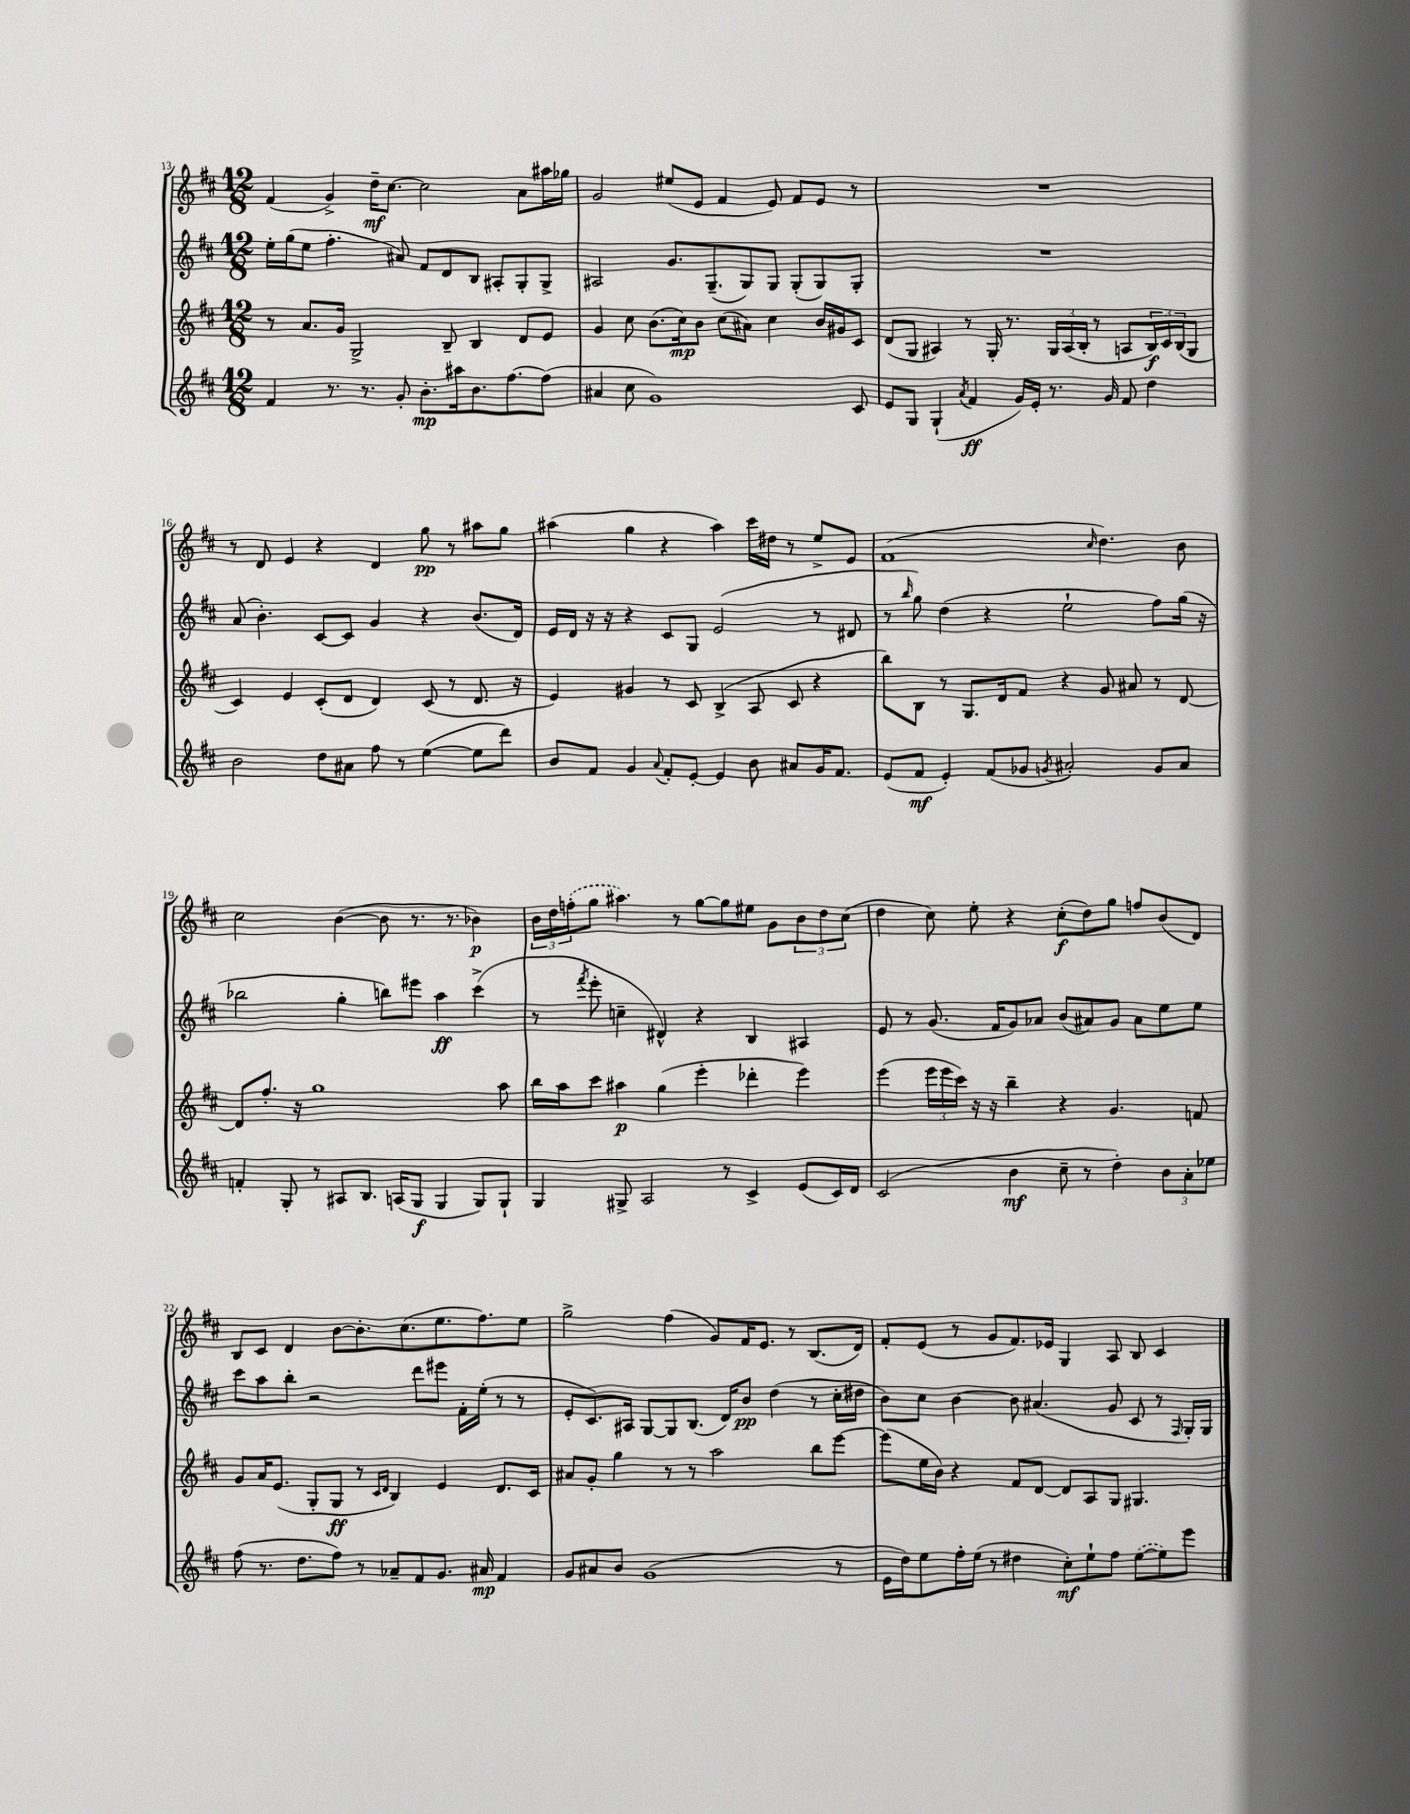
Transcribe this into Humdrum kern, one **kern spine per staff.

**kern	**kern	**kern	**kern
*staff4	*staff3	*staff2	*staff1
*clefG2	*clefG2	*clefG2	*clefG2
*k[f#c#]	*k[f#c#]	*k[f#c#]	*k[f#c#]
*M12/8	*M12/8	*M12/8	*M12/8
4f#/	8r	16ee'\LL	(4f#/
.	.	(16gg\J	.
.	8.a/L	8ee\J	.
8.r	.	4.ff#'\	4g^/)
.	16g/Jk	.	.
.	2G^/	.	.
8.r	.	.	.
.	.	.	16dd~\LK
.	.	.	[8.cc#\J
8g'/	.	8a#/)	.
8.b'\L	.	8f#/L	2cc#\]
.	8B~/	8d/	.
16aa#\k	.	.	.
8.b\	4B/	8B/J	.
.	.	8A#'/L	.
[8.ff#\	.	.	.
.	8d/L	8G'/	8a\L
(8ff#\]J	8e/J	8G^/J	16aa#\L
.	.	.	16gg-\JJ
=	=	=	=
4a#/	4g/	2A#/	2g/
8cc#\	8cc#\	.	.
1g)	(8.b\L	.	.
.	.	8.g/L	(8ee#/L
.	16cc#\k)	.	.
.	8b\J	.	8e/J
.	.	(8.G~/	.
.	(8cc#\L	.	4f#/
.	8a#\J)	8G/)	.
.	4cc#\	8G/J	8e/)
.	.	(8G'/L	8f#/L
.	16b/LL	8G/)	8e/J
.	16g#/J	.	.
8c#/	8c#/J	8G'/J	8r
=	=	=	=
8e/L	(8d/L	1.r	1.r
8G/J	8G/J	.	.
(4G`/	4A#/)	.	.
8qa/	.	.	.
4f#/	8r	.	.
.	16G'/	.	.
.	8.r	.	.
16g/LL)	.	.	.
16e'/JJ	.	.	.
8.r	24G/LL	.	.
.	(24A#/	.	.
.	24B'/JJ	.	.
.	8r	.	.
16g/	.	.	.
8f#/	8A/L	.	.
4dd\	24B/L)	.	.
.	24c#/	.	.
.	(24B/J	.	.
.	8G/J	.	.
=	=	=	=
2b\	4c#/)	(8a/	8r
.	.	4.b'\)	8d/
.	4e/	.	4e/
8dd\L	(8c#'/L	[8c#/L	4r
8a#\J	8d/J	8c#/]J	.
8ff#\	4d/)	4g/	4d/
8r	.	.	.
([4ee\	(8c#/	4r	8gg\
.	8r	.	8r
8ee\]L	8.d/	(8.b/L	8aa#\L
8ddd\J)	.	.	8gg\J
.	16r	16d/Jk)	.
=	=	=	=
8b/L	4e/)	16e/LL	(4aa#\
.	.	16d/JJ	.
8f#/J	.	16r	.
.	.	16r	.
4g/	4g#/	4r	4gg\
8qqa/	.	.	.
8f#'/L	8r	8c#/L	4r
[8e'/J	8c#/	8G/J	.
4e/]	(4B^/	(2e/	4aa#\)
8b\	8A/	.	16ccc#\LL
.	.	.	16dd#\JJ
8a#/L	8c#/	.	8r
16g/K	4r	8r	8ee^/L
8.f#/J	.	.	.
.	.	8d#/	8e/J
=	=	=	=
(8e/L	8bb\L)	8r	(1f#
.	.	16qqbb/	.
8f#/J	8B\J	8gg\)	.
4e'/)	8r	(4dd\	.
.	8.G/L	.	.
(8f#/L	.	4r	.
.	16d/k	.	.
8g-/J	8f#/J	.	.
8qg/	.	.	.
2a#'/)	4r	2ee`\	.
.	.	.	16qqcc#/
.	8g/	.	4.dd\)
.	8a#/	.	.
8g/L	8r	8ff#\L)	.
8a#/J	[8d/	(16gg\Jk	8b\
.	.	16r	.
=	=	=	=
4f'/	8d/]L	2bb-\	2cc#\
.	8.ff#'/J	.	.
8G'/	.	.	.
.	16r	.	.
8r	1gg	.	.
8A#/L	.	4gg'\	([4b\
8.B/J	.	.	.
.	.	8bb\L)	8b\]
(16A/LK	.	.	.
8G/J	.	8eee#\J	8.r
4G/	.	4aa\	.
.	.	.	8.r
8G/L)	.	(4ccc#^\	4b-\)
8G`/J	8aa\	.	.
=	=	=	=
4G/	16bb\LL	8r	24b\LL
.	.	.	24dd\
.	16aa\J	.	.
.	.	.	(24ff'\J
.	.	8qfff#/	.
.	8ccc#\J	8eee'\	8gg\J
8G#^/	4aa#\	4cc~\	4.aa#\)
2A/	.	.	.
.	(4gg\	4d#^^/)	.
.	.	.	8r
.	4eee'\	4r	[8gg\L
8r	.	.	8gg\]
4c#^/	4ddd-'\	4B/	8ee#\J
.	.	.	8g\L
(8e/L	4eee\)	4A#/	12b\
.	.	.	12dd\
16c#/L)	.	.	.
.	.	.	(12cc#\J
16d/JJ	.	.	.
=	=	=	=
(2c#/	(4eee\	8e/	4dd\
.	.	8r	.
.	24eee\LL	(8.g/	8cc#\)
.	24eee\	.	.
.	24ccc#\JJ)	.	.
.	16r	.	8ee'\
.	16r	16f#/LK	.
4b\	4bb~\	8g/)	4r
.	.	8a-/J	.
8cc#~\	4r	(8b/L	(8cc#'\L
8r	.	8a#/)	8dd\)
4dd'\)	4.g/	8g/J	8gg\J
.	.	8a#\L	8ff/L
12b\L	.	8ee\	(8b/
12a'\	.	.	.
.	8f/	8ee\J	8d/J)
12ee-\J	.	.	.
=	=	=	=
(8ff#\	8g/L	8ccc#\L	8B/L
8.r	16a/K	8aa\	8c#/J
.	(8.e/J	.	.
.	.	8bb'\J	4d/
8.dd\L	.	.	.
.	8G'/L	2r	.
8ff#\J)	8G/J	.	[8b\L
8r	8r	.	8.b'\]
.	16qqc#/LL	.	.
.	16qqd/JJ	.	.
8a-~/L	4B/)	.	.
.	.	.	(8.cc#\
8f#/	.	8ddd\L	.
8.g/J	4e/	8eee#\J	8.ee\
.	.	16f#'\LL	.
16a#/	.	(16ee'\JJ	8.ff#\)
4f#/	8.d/L	8r	.
.	.	8r	8ee\J
.	16c#/Jk	.	.
=	=	=	=
8g/L	8a#/L	8e'/L	2gg^\
8a#/	8g'/J	8.c#/)	.
8b/J	4gg\	.	.
.	.	16A#/Jk	.
(1g	.	[8G/L	.
.	8r	8G/]	(4ff#\
.	8r	(8.B/J	.
.	2aa\	.	8g/L)
.	.	16d/LK)	.
.	.	8b/J	16f#/K
.	.	.	8.e/J
.	.	(4dd\	.
.	.	.	8r
.	8bb\L	8r	(8.B/L
8r	[8eee\J	16cc#'\LL	.
.	.	16dd#\JJ	16d/Jk)
=	=	=	=
16e\LL	(8eee\]L	8b\L)	8f#'/L
16dd\J)	.	.	.
8ee\	16ee\L	8cc#\J	(8e/J
.	16b\JJ)	.	.
16ff#'\L	4r	[4b\	8r
(16ee\JJ	.	.	.
8r	.	.	8g/L
4dd#\	8f#/L	8b\]	8.f#/)
.	[8d/J	(4.a#/	.
.	.	.	16e-/Jk
8cc#'\L)	8d/]L	.	4G/
8ee`\	8A/	.	.
8ff#\J	8G/J	8g/	8A/
([8ee\L	4.G#/	8c#/	8B/
8ee\])	.	8r	4c#/
.	.	16qqF#/	.
8eee\J	.	16G'/LL)	.
.	.	16G/JJ	.
==	==	==	==
*-	*-	*-	*-
